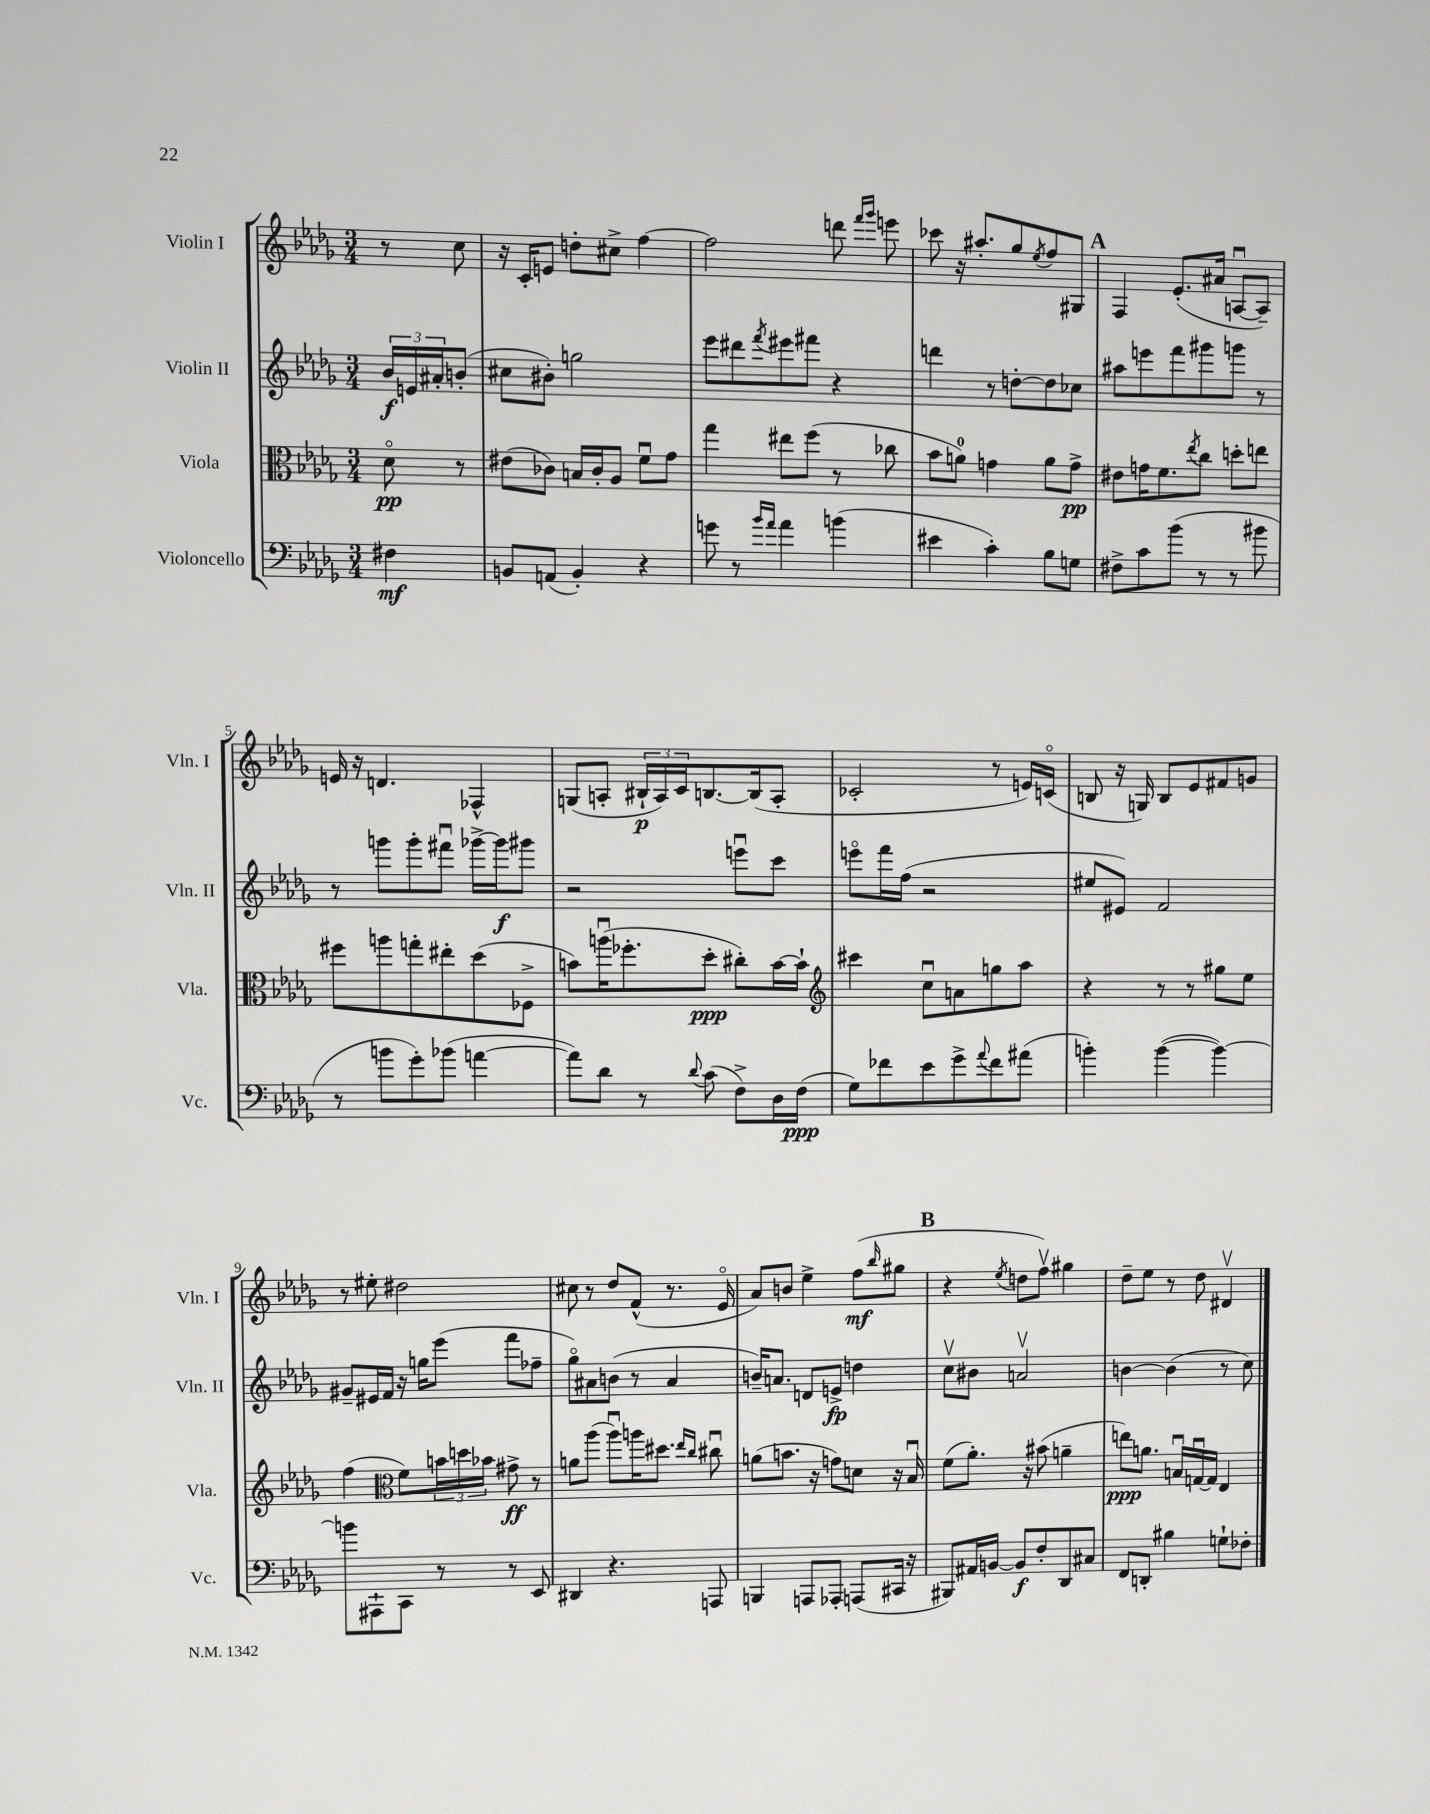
<<
\new StaffGroup <<
\new Staff = "s0" \with { instrumentName = "Violin I" shortInstrumentName = "Vln. I" } {
    \clef treble \key des \major \numericTimeSignature \time 3/4 \partial 4
    r8 c''8 |
    r16 c'16-. e'8 d''8-. cis''8-> f''4~ |
    f''2 d'''8 \grace { f'''16 ges'''16 } e'''8 |
    ces'''8 r16 ais''8.-. ges''8 \acciaccatura { ees''8 } f''8 gis8 |
    \mark \markup { \bold "A" } f4 ees'8.-.( ais'16 a8~\downbow a8--) |
    e'16 r16 d'4. fes4-^ |
    g8( a8-. \tuplet 3/2 { bis16-!\p a16) c'16 } b8.~ b16( a8-. |
    ces'2-. r8 e'16) c'16\flageolet( |
    b8 r16 g16) b8 ees'8 fis'8 g'8 |
    r8 eis''8-. dis''2 |
    cis''8 r8 des''8 f'8-^( r8. ees'16\flageolet |
    aes'8) b'8 ees''4-> f''8\mf( \grace { bes''16 } gis''8 |
    \mark \markup { \bold "B" } r4 \acciaccatura { ees''8 } d''8 f''8\upbow) gis''4 |
    des''8-- ees''8 r8 des''8 dis'4\upbow \bar "|." |
}
\new Staff = "s1" \with { instrumentName = "Violin II" shortInstrumentName = "Vln. II" } {
    \clef treble \key des \major \numericTimeSignature \time 3/4 \partial 4
    \tuplet 3/2 { bes'16\f e'16 ais'16-. } b'8-.( |
    cis''8 bis'8-.) g''2 |
    ees'''8 dis'''8 \acciaccatura { f'''8 } eis'''8 fis'''8 r4 |
    d'''4 r8 d''8~-. d''8 ces''8 |
    \mark \markup { \bold "A" } ais''8 e'''8 f'''8 gis'''8 g'''8 r8 |
    r8 g'''8 g'''8-. fis'''8\downbow ges'''16~-> ges'''16\f gis'''8 |
    r2 e'''8\downbow c'''8 |
    e'''8\flageolet f'''16 f''16( r2 |
    eis''8 eis'8) f'2 |
    gis'8-- eis'16 f'16 r16 g''16 ees'''8( f'''8 fes''8-- |
    ges''8\flageolet) ais'8 b'8( r8 ais'4 |
    b'16--) a'8. d'8 e'8->\fp d''4 |
    \mark \markup { \bold "B" } c''8\upbow bis'8 a'2\upbow |
    b'4~ b'4( r8 c''8) \bar "|." |
}
\new Staff = "s2" \with { instrumentName = "Viola" shortInstrumentName = "Vla." } {
    \clef alto \key des \major \numericTimeSignature \time 3/4 \partial 4
    des'8\flageolet\pp r8 |
    eis'8( ces'8) b16 ces'16-. aes8 f'8\downbow ges'8 |
    ges''4 eis''8 f''8( r8 ces''8 |
    bes'8 a'8-0) g'4 a'8 g'8->\pp |
    \mark \markup { \bold "A" } eis'8 g'16 f'8. \acciaccatura { ees''8 } c''8 d''8-. e''8 |
    fis''8 a''8 g''8-. eis''8-. des''8( fes8-> |
    b'8) a''16\downbow( fes''8.-. des''8-.\ppp cis''8-.) b'16~ b'16-! |
    \clef treble cis'''4 c''8\downbow a'8 g''8 aes''8 |
    r4 r8 r8 gis''8 ees''8 |
    f''4( \clef alto f'8) \tuplet 3/2 { b'16 d''16 bes'16 } gis'8->\ff r8 |
    a'8 aes''8( aes''8\downbow) a''16 dis''8. \grace { ees''16 c''16 } cis''8\downbow |
    a'8( b'8. r16 g'8) d'8 r16 bes16\downbow |
    \mark \markup { \bold "B" } f'8( aes'8.-.) r16 bis'8( a'4-- |
    e''8\ppp) a'8. b16\downbow g16~\downbow g16 ees4 \bar "|." |
}
\new Staff = "s3" \with { instrumentName = "Violoncello" shortInstrumentName = "Vc." } {
    \clef bass \key des \major \numericTimeSignature \time 3/4 \partial 4
    fis4\mf |
    b,8 a,8( b,4-.) r4 |
    g'8 r8 \grace { bes'16 aes'16 } aes'4 b'4( |
    eis'4 c'4-.) bes8 g8 |
    \mark \markup { \bold "A" } fis8-> c'8 bes'8( r8 r8 bis'8 |
    r8 b'8 ges'8-.) bes'8( a'4~ |
    a'8) des'8 r8 \appoggiatura { des'8 } c'8( f8->) des16 f16\ppp( |
    ges8) fes'8 ees'8 ges'8-> \appoggiatura { aes'8 } fes'8 ais'8( |
    b'4-.) b'4~( b'4~) |
    b'8 ais,,8-! c,8 r8 r8 ees,8 |
    dis,4 r4. a,,8 |
    b,,4 a,,8 aes,,8-. a,,8( cis,16 r16 |
    \mark \markup { \bold "B" } bis,,8) ais,16 b,16~ b,8\f f8-. des,8 cis8 |
    f,8 d,8-. bis4 g8-! fes8-. \bar "|." |
}
>>
>>
